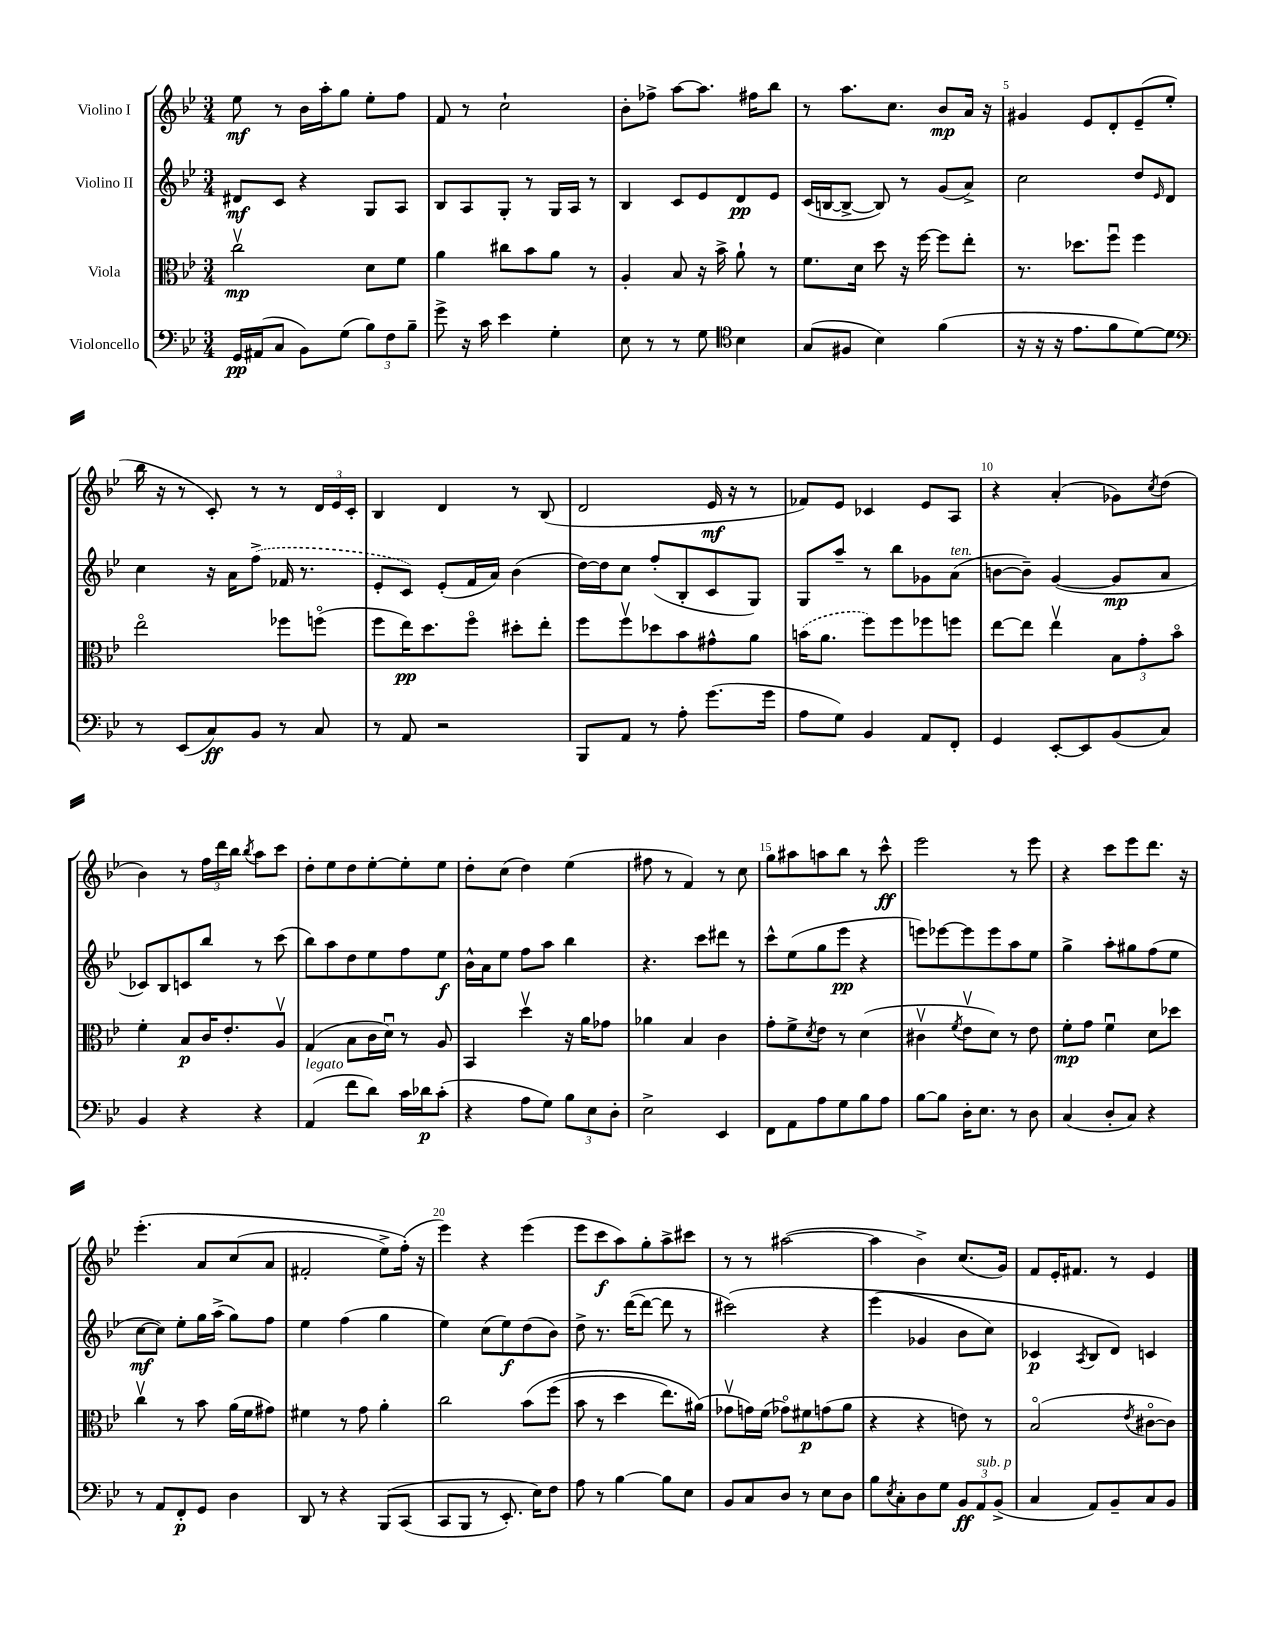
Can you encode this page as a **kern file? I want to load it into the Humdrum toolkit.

**kern	**kern	**kern	**kern
*staff4	*staff3	*staff2	*staff1
*clefF4	*clefC3	*clefG2	*clefG2
*k[b-e-]	*k[b-e-]	*k[b-e-]	*k[b-e-]
*M3/4	*M3/4	*M3/4	*M3/4
16GG	2ccv	8d#	8ee-
(16AA#	.	.	.
8C	.	8c	8r
8BB-)	.	4r	16b-
.	.	.	16aa'
(8G	.	.	8gg
12B-)	8d	8G	8ee-'
12F	.	.	.
.	8f	8A	8ff
12B-~	.	.	.
=	=	=	=
8g^	4a	8B-	8f
16r	.	8A	8r
16c	.	.	.
4e-	8cc#	8G'	2cc`
.	8b-	8r	.
4G'	8a	16G	.
.	.	16A	.
.	8r	8r	.
=	=	=	=
8E-	4A'	4B-	8b-'
8r	.	.	8ff-^
8r	8B-	8c	[8aa
8G	16r	8e-	8.aa]
.	16b-^	.	.
*clefC4	*	*	*
4B-	8a`	8d	.
.	.	.	16ff#
.	8r	8e-	8bb-
=	=	=	=
(8G	8.f	(16c	8r
.	.	[16B	.
8F#	.	8B^_	8.aa
.	16d	.	.
4B-)	8dd	8B])	.
.	.	.	8.cc
.	16r	8r	.
.	[16ff	.	.
(4f	8ff]	(8g	8b-
.	8ee-'	8a^)	16a
.	.	.	16r
=	=	=	=
16r	8.r	2cc	4g#
16r	.	.	.
16r	.	.	.
8.e-	8.dd-	.	.
.	.	.	8e-
8f	8ffu	.	8d'
[8d)	4ff	8dd	(8e-~
.	.	16qqe-	.
8d]	.	8d	8ee-'
=	=	=	=
*clefF4	*	*	*
8r	2ee-o	4cc	16bb-
.	.	.	16r
(8EE-	.	.	8r
8C)	.	16r	8c')
.	.	16a	.
8BB-	.	(8ff^	8r
8r	8ff-	16f-	8r
.	.	8.r	.
8C	(8ffo	.	24d
.	.	.	24e-
.	.	.	24c'
=	=	=	=
8r	8ff	8e-'	4B-
8AA	16ee-)	8c)	.
.	8.dd	.	.
2r	.	(8e-'	4d
.	8ffo	16f	.
.	.	16a)	.
.	8dd#'	(4b-	8r
.	8ee-'	.	(8B-
=	=	=	=
8BBB-	8ff	[16dd)	2d
.	.	16dd]	.
8AA	8ffv	8cc	.
8r	8dd-	(8ff'	.
8A'	8b-	8B-'	.
(8.g	8g#^^	8c	16e-
.	.	.	16r
.	8a	8G)	8r
16g	.	.	.
=	=	=	=
8A	(16b	8G	8f-)
.	8.a	.	.
8G)	.	8aa~	8e-
4BB-	8ff)	8r	4c-
.	8ff	8bb-	.
8AA	8ff-	8g-	8e-
8FF'	8ff	(8a	8A
=	=	=	=
4GG	[8ee-	[8b	4r
.	8ee-]	8b~])	.
[8EE-'	4ee-v	([4g	(4a'
8EE-]	.	.	.
(8BB-	12B-	8g]	8g-)
.	12g'	.	.
.	.	.	8qcc
8C)	.	8a	(8dd
.	12b-o	.	.
=	=	=	=
4BB-	4f'	8c-)	4b-)
.	.	8B-	.
4r	8B-	8c	8r
.	16c	8bb-	24ff
.	.	.	24ddd
.	8.e-'	.	.
.	.	.	24bb-
.	.	.	8qbb-
4r	.	8r	8aa
.	8Av	(8ccc	8ccc
=	=	=	=
(4AA	(4G	8bb-)	8dd'
.	.	8aa	8ee-
8f	8B-	8dd	8dd
8d)	16c	8ee-	[8ee-'
.	16du)	.	.
16c	8r	8ff	8ee-']
16d-	.	.	.
(8c'	8A	8ee-	8ee-
=	=	=	=
4r	4BB-	16b-^^	8dd'
.	.	16a	.
.	.	8ee-	(8cc
8A	4ddv	8ff	4dd)
8G)	.	8aa	.
12B-	16r	4bb-	(4ee-
.	16a	.	.
12E-	.	.	.
.	8g-	.	.
12D'	.	.	.
=	=	=	=
2E-^	4a-	4.r	8ff#
.	.	.	8r
.	4B-	.	4f)
.	.	8ccc	.
4EE-	4c	8ddd#	8r
.	.	8r	8cc
=	=	=	=
8FF	8g'	8ccc^^	8gg
8AA	8f^	(8ee-	8aa#
.	8qd	.	.
8A	8e-	8gg	8aa
8G	8r	8eee-	8bb-
8B-	(4d	4r	8r
8A	.	.	8ccc^^
=	=	=	=
[8B-	4c#v	8eee)	2eee-
8B-]	.	[8eee-	.
.	8qf	.	.
16D'	8e-v	8eee-]	.
8.E-	.	.	.
.	8d)	8eee-	.
8r	8r	8aa	8r
8D	8e-	8ee-	8eee-
=	=	=	=
(4C	8f'	4gg^	4r
.	8g	.	.
8D'	4fu	8aa'	8ccc
8C)	.	8gg#	8eee-
4r	8d	(8ff	8.ddd
.	8dd-	8ee-	.
.	.	.	16r
=	=	=	=
8r	4ccv	[8cc	&(4.eee-'
8AA	.	8cc])	.
8FF'	8r	8ee-'	.
8GG	8b-	16gg	8a
.	.	(16aa^	.
4D	(16a	8gg)	(8cc
.	16f	.	.
.	8g#)	8ff	8a
=	=	=	=
8DD	4f#	4ee-	2f#'
8r	.	.	.
4r	8r	(4ff	.
.	8g	.	.
&(8BBB-	4a'	4gg	8ee-^)
(8CC	.	.	(16ff'&)
.	.	.	16r
=	=	=	=
8CC	2cc	4ee-)	4eee-)
8BBB-	.	.	.
8r	.	(8cc	4r
8.EE-')	.	8ee-)	.
.	&(8b-	(8dd	(4eee-
16E-&)	.	.	.
8F	(8ff	8b-)	.
=	=	=	=
8A	8b-	8dd^	8eee-
8r	8r	8.r	8ccc
[4B-	4dd	.	8aa)
.	.	([16ddd	.
.	.	8ddd_	8gg'
8B-]	8.ee-)	8ddd]	8aa^
8E-	.	8r	8ccc#
.	(16a#&)	.	.
=	=	=	=
8BB-	8g-v	&(2ccc#)	8r
8C	16g)	.	8r
.	(16f	.	.
8D	8g-o)	.	([2aa#
8r	8f#	.	.
8E-	(8g	4r	.
8D	8a	.	.
=	=	=	=
8B-	4r	(4eee-	4aa#]
8qE-	.	.	.
8C'	.	.	.
8D	4r	4g-	4b-^)
8G	.	.	.
12BB-	8e)	8b-	(8.cc
12AA	.	.	.
.	8r	8cc)	.
(12BB-^	.	.	.
.	.	.	16g)
=	=	=	=
4C	(2B-o	4c-	8f
.	.	.	16e-'
.	.	.	8.f#
.	.	8qA	.
8AA)	.	8B-	.
8BB-~	.	8d&)	8r
.	8qe-	.	.
8C	[8c#o	4c	4e-
8BB-	8c#])	.	.
==	==	==	==
*-	*-	*-	*-
